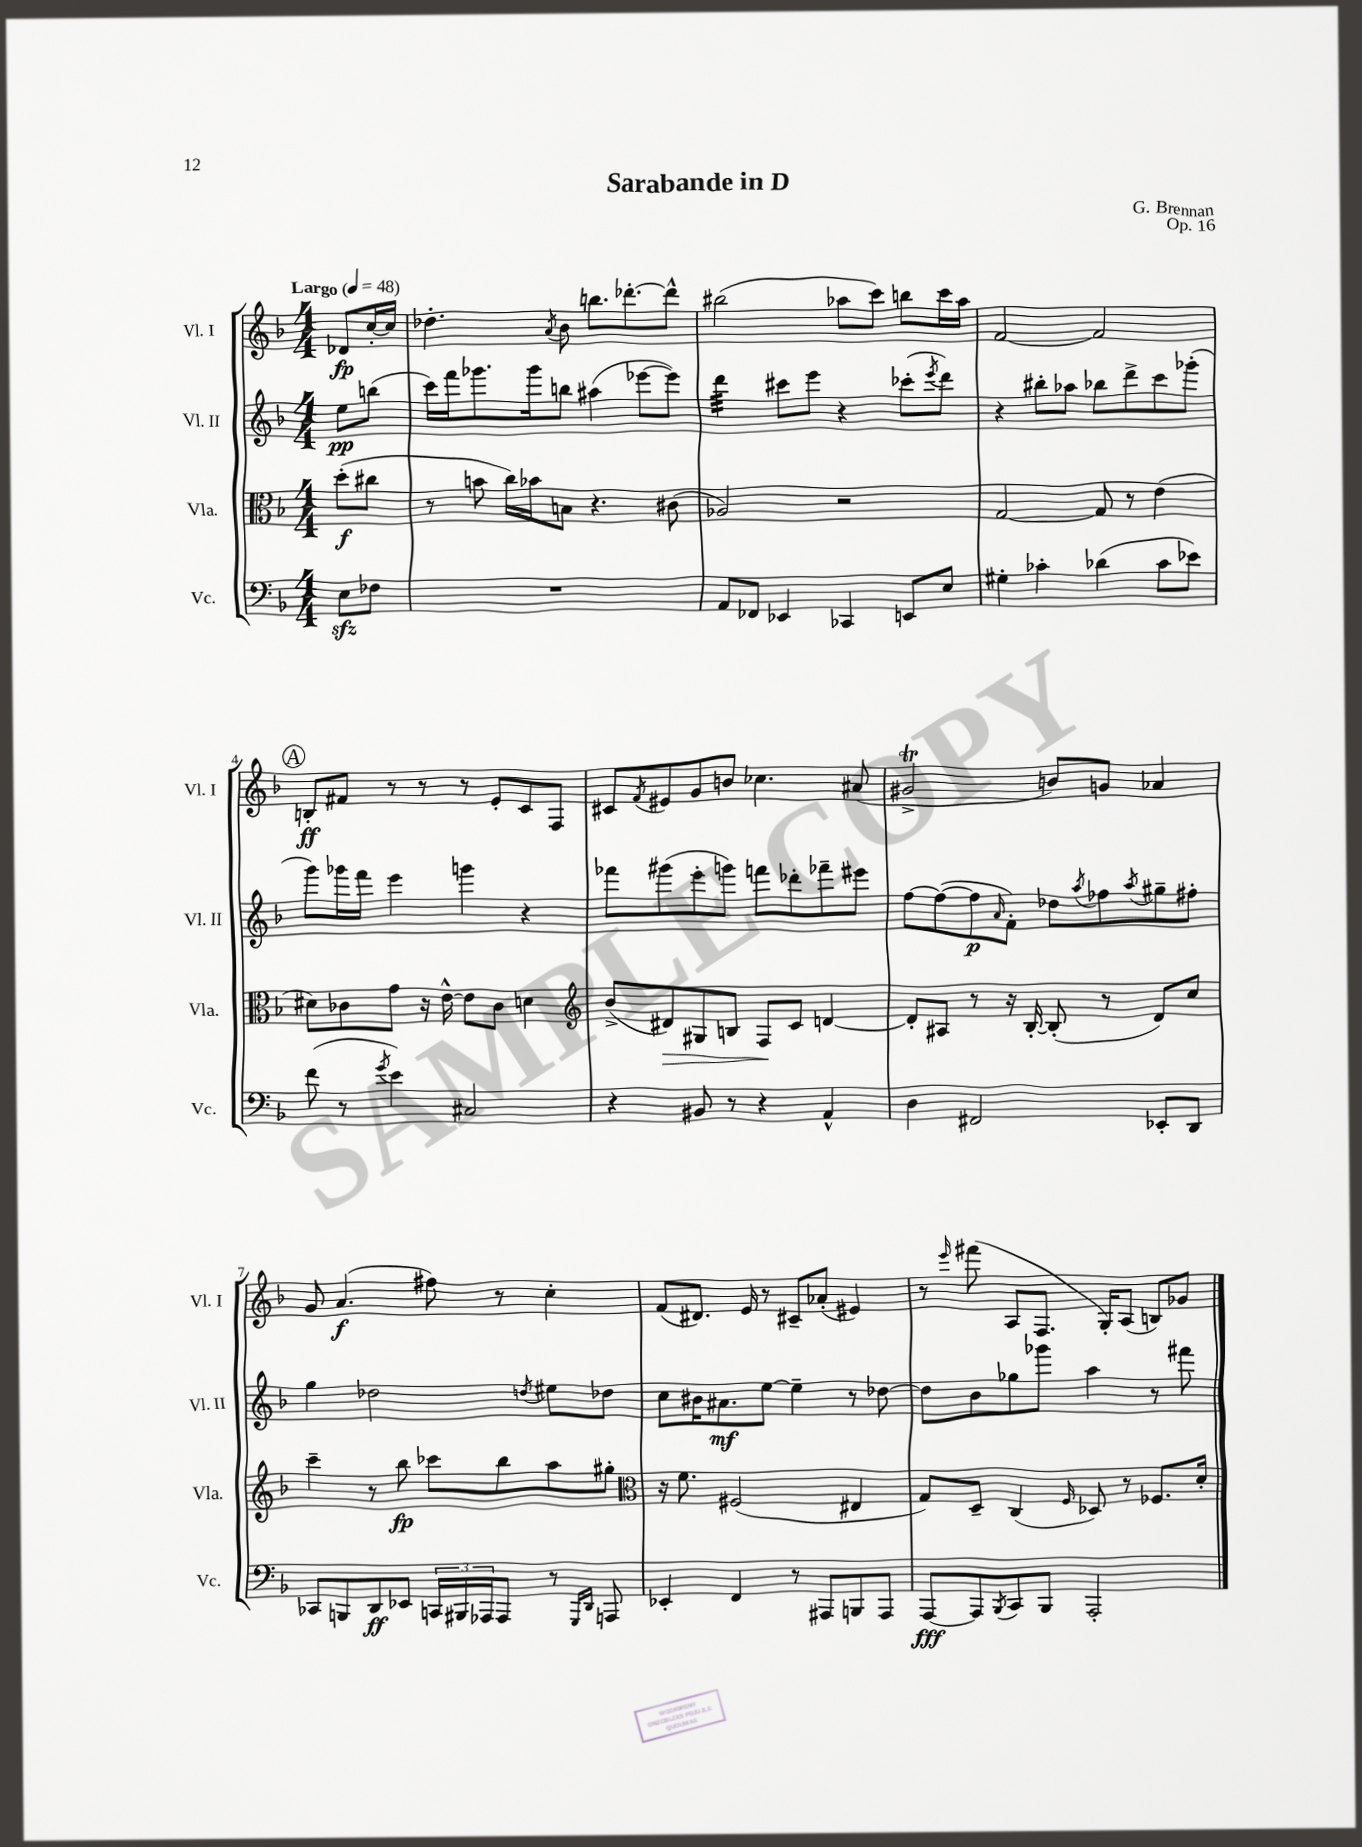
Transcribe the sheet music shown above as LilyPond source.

\header { title = "Sarabande in D" composer = "G. Brennan" opus = "Op. 16" }
<<
\new StaffGroup <<
\new Staff = "s0" \with { instrumentName = "Vl. I" shortInstrumentName = "Vl. I" } {
    \clef treble \key f \major \numericTimeSignature \time 4/4 \partial 4 \tempo "Largo" 4 = 48
    des'8\fp c''16~-. c''16 |
    des''4.-. \acciaccatura { a'8 } bes'8 b''8. des'''8.~-. des'''8-^ |
    bis''2( aes''8 c'''8) b''8 c'''16 aes''16 |
    f'2~ f'2 |
    \mark \markup { \circle "A" } b8-.\ff fis'8 r8 r8 r8 e'8-. c'8 f8 |
    cis'8 \acciaccatura { f'8 } eis'8 g'8 b'8 ces''4. ais'8( |
    gis'2->\trill b'8) g'8 aes'4 |
    g'8 a'4.\f( fis''8) r8 c''4-. |
    f'8( dis'8.) e'16 r8 cis'8-- aes'8-.( eis'4) |
    r8 \grace { e'''16 } fis'''8( a8 f8. g16-.) a8( b8) ges'8 \bar "|." |
}
\new Staff = "s1" \with { instrumentName = "Vl. II" shortInstrumentName = "Vl. II" } {
    \clef treble \key f \major \numericTimeSignature \time 4/4 \partial 4
    e''8\pp b''8( |
    c'''16) f'''16 ges'''8. ges'''16 b''8 ais''4( ees'''8~ ees'''8) |
    d'''4:32 cis'''8 e'''8 r4 ces'''8-.( \acciaccatura { e'''8 } d'''8) |
    r4 bis''8-. aes''8 bes''8 d'''8-> c'''8 ges'''8-.( |
    \mark \markup { \circle "A" } g'''8) ges'''16 f'''16 e'''4 g'''4 r4 |
    fes'''8 gis'''8( e'''8-. g'''8) f'''8 des'''8-. fes'''8-- eis'''8 |
    f''8~ f''8~( f''8\p \grace { a'16 } f'8-.) des''8 \acciaccatura { a''8 } fes''8 \acciaccatura { a''8 } gis''8-- fis''8-. |
    g''4 des''2 \acciaccatura { d''8 } eis''8 des''8 |
    c''8 bis'16 ais'8.\mf e''8~ e''4-- r8 des''8~ |
    des''8 bes'8 ges''8 ges'''8 a''4 r8 fis'''8 \bar "|." |
}
\new Staff = "s2" \with { instrumentName = "Vla." shortInstrumentName = "Vla." } {
    \clef alto \key f \major \numericTimeSignature \time 4/4 \partial 4
    d''8-.\f( cis''8 |
    r8 b'8 c''16) bes'16 b8 r4. cis'8( |
    aes2) r2 |
    g2~ g8 r8 e'4( |
    \mark \markup { \circle "A" } dis'8) ces'8 g'8 r16 e'16~-^ e'8 ces'8 d'4 |
    \clef treble bes'8->( dis'8\>) gis8 b8 f8\! c'8 d'4~ |
    d'8-. ais8 r8 r16 bes16~-. bes8-.( r8 d'8) c''8 |
    c'''4-- r8 bes''8\fp ces'''8 bes''8 a''8 gis''8-. |
    \clef alto r16 f'8. fis2( eis4 |
    g8) d8-- c4( \grace { f16 } des8) r8 fes8. d'16-. \bar "|." |
}
\new Staff = "s3" \with { instrumentName = "Vc." shortInstrumentName = "Vc." } {
    \clef bass \key f \major \numericTimeSignature \time 4/4 \partial 4
    e8\sfz fes8 |
    R1 |
    a,8 fes,8 ees,4 ces,4 e,8 e8 |
    gis4-. ces'4-. des'4( ces'8 ees'8) |
    \mark \markup { \circle "A" } f'8( r8 \acciaccatura { g'8 } e'4) cis2 |
    r4 bis,8 r8 r4 a,4-^ |
    d4 fis,2 ees,8-. d,8 |
    ces,8 b,,8 d,8\ff ees,8 \tuplet 3/2 { c,16 bis,,16 aes,,16 } aes,,8 r8 \grace { g,,16 d,16 } a,,8 |
    ees,4-. f,4 r8 ais,,8 b,,8 ais,,8 |
    a,,8~\fff a,,8 \acciaccatura { bes,,8 } c,8 bes,,8 a,,2-. \bar "|." |
}
>>
>>
